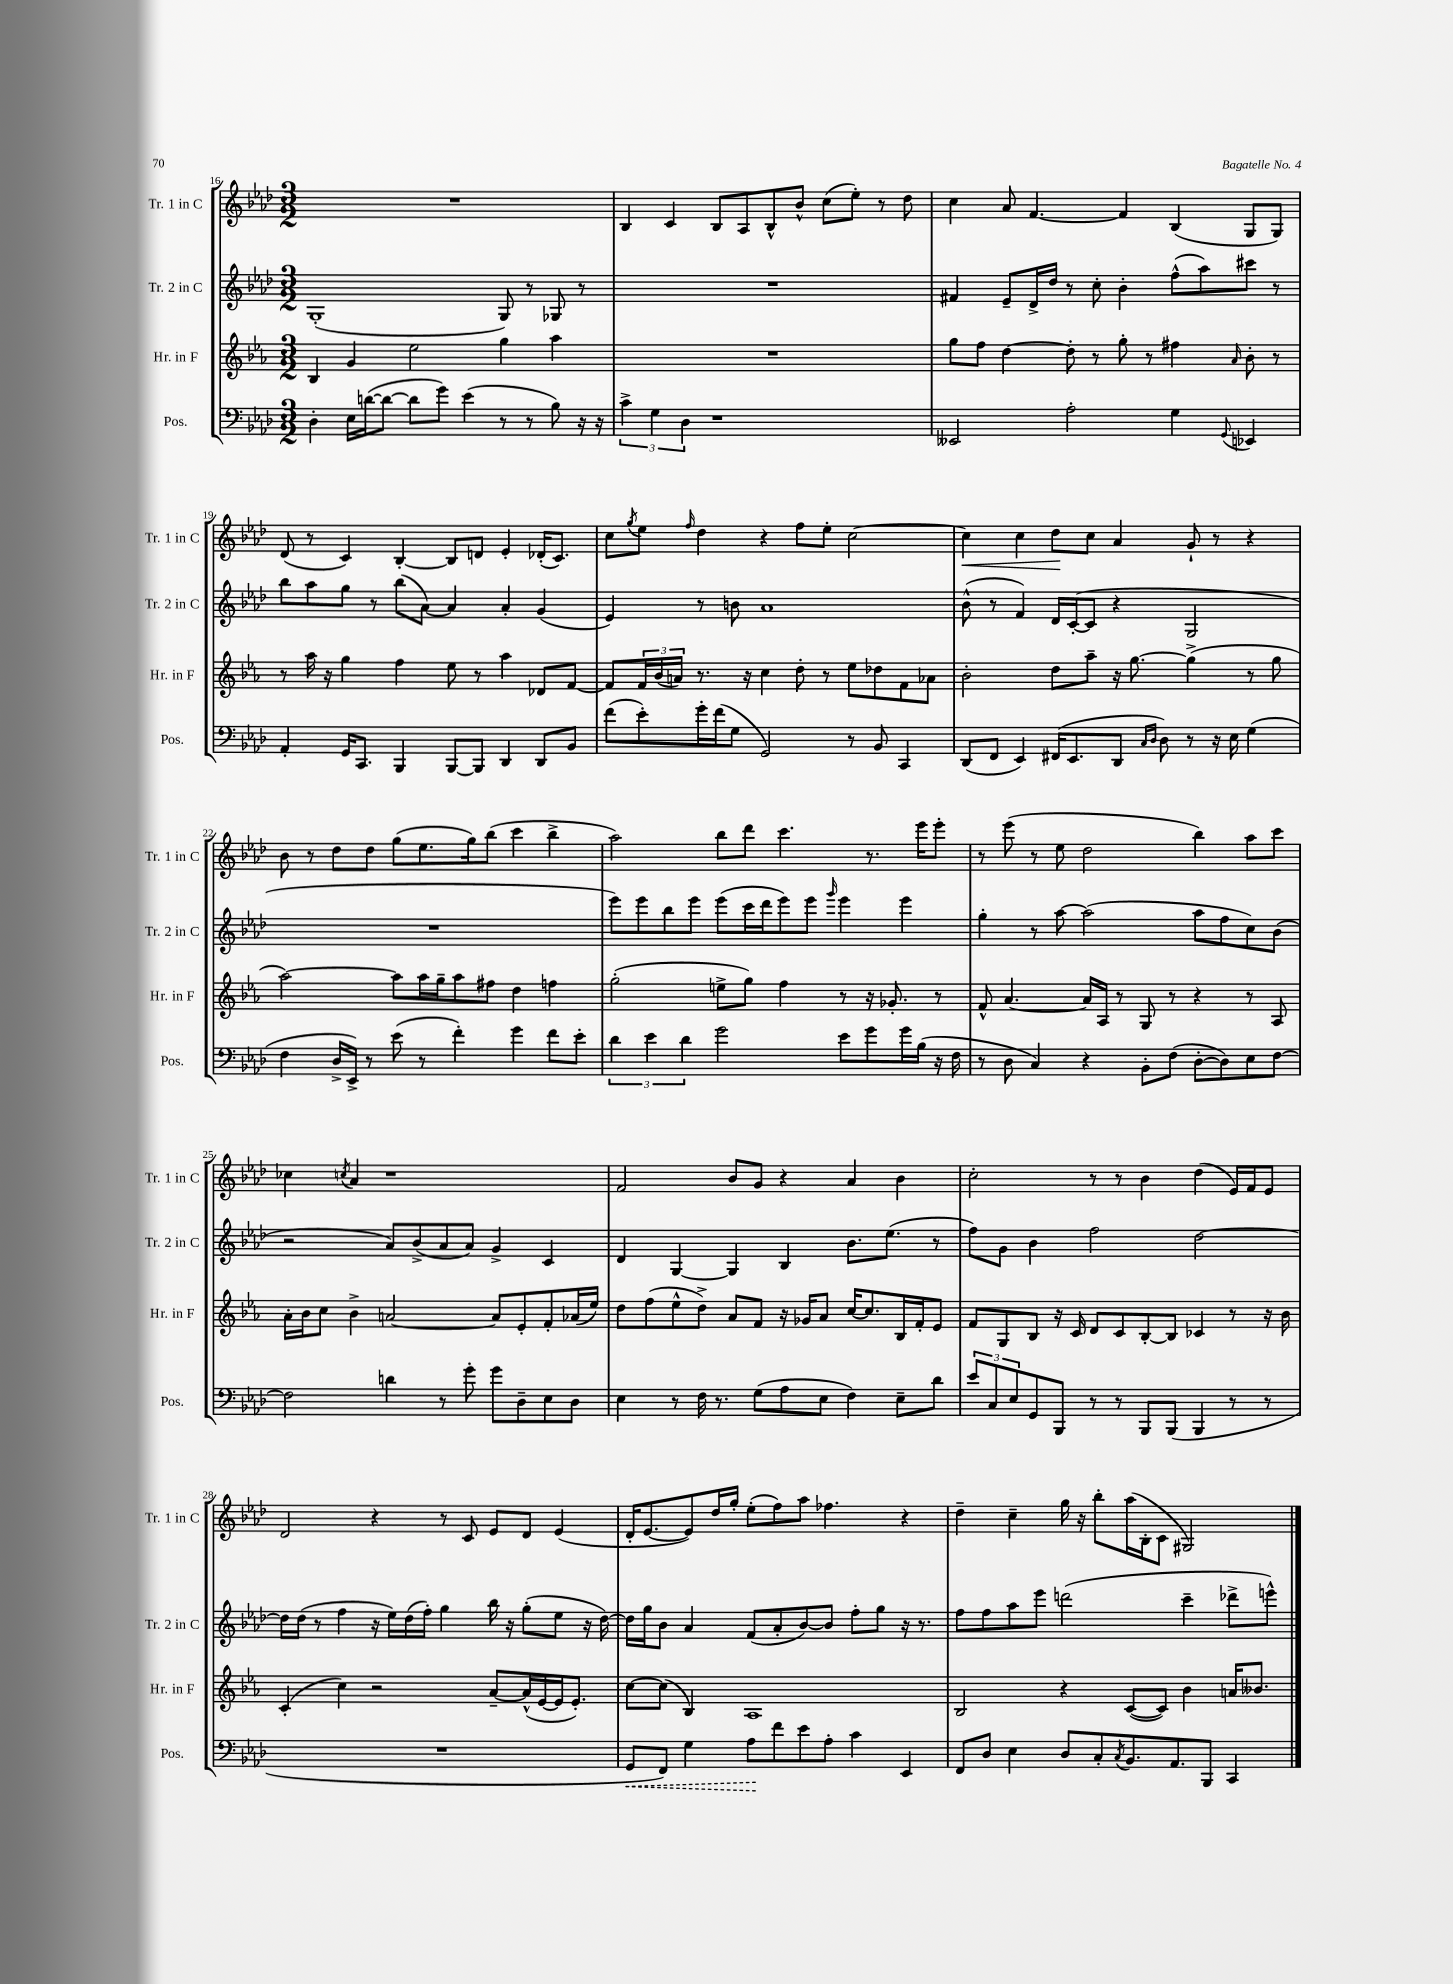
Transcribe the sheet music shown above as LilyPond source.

<<
\new StaffGroup <<
\new Staff = "s0" \with { instrumentName = "Tr. 1 in C" shortInstrumentName = "Tr. 1 in C" } {
    \clef treble \key aes \major \numericTimeSignature \time 3/2
    R1. |
    bes4 c'4 bes8 aes8 bes8-^ bes'8-^ c''8( ees''8-.) r8 des''8 |
    c''4 aes'8 f'4.~ f'4 bes4( g8 g8) |
    des'8( r8 c'4) bes4~-. bes8 d'8 ees'4-. des'16-.( c'8.) |
    c''8 \acciaccatura { g''8 } ees''8 \grace { f''16 } des''4 r4 f''8 ees''8-. c''2~ |
    c''4\< c''4 des''8\! c''8 aes'4 g'8-! r8 r4 |
    bes'8 r8 des''8 des''8 g''8( ees''8. g''16) bes''8( c'''4 bes''4-> |
    aes''2) bes''8 des'''8 c'''4. r8. ees'''16 ees'''8-. |
    r8 ees'''8( r8 ees''8 des''2 bes''4) aes''8 c'''8 |
    ces''4 \acciaccatura { c''8 } aes'4 r1 |
    f'2 bes'8 g'8 r4 aes'4 bes'4 |
    c''2-. r8 r8 bes'4 des''4( ees'16) f'16 ees'8 |
    des'2 r4 r8 c'8 ees'8 des'8 ees'4( |
    des'16-. ees'8.~ ees'8) des''16 g''16-. ees''8-.( f''8) aes''8 fes''4. r4 |
    des''4-- c''4-- g''16 r16 bes''8-. aes''16( bes16-. c'8 gis2) \bar "|." |
}
\new Staff = "s1" \with { instrumentName = "Tr. 2 in C" shortInstrumentName = "Tr. 2 in C" } {
    \clef treble \key aes \major \numericTimeSignature \time 3/2
    g1-.( g8) r8 ges8 r8 |
    R1. |
    fis'4 ees'8-- des'16-> des''16 r8 c''8-. bes'4-. f''8-^( aes''8) cis'''8 r8 |
    bes''8 aes''8 g''8 r8 bes''8( aes'8~) aes'4 aes'4-. g'4( |
    ees'4) r8 b'8 aes'1 |
    bes'8-^( r8 f'4) des'16 c'16~-.( c'8 r4 g2 |
    R1. |
    ees'''8) ees'''8 bes''8 ees'''8 ees'''8( c'''16 des'''16 ees'''8) ees'''8 \grace { g'''16 } ees'''4 ees'''4 |
    g''4-. r8 aes''8~ aes''2( aes''8 f''8 c''8) bes'8( |
    r2 aes'8) bes'8->( aes'8 aes'8) g'4-> c'4 |
    des'4 g4~ g4 bes4 bes'8. ees''8.( r8 |
    f''8) g'8 bes'4 f''2 des''2~ |
    des''16 des''16( r8 f''4 r16 ees''16) des''16( f''16-.) g''4 bes''16 r16 g''8-.( ees''8 r16 des''16~) |
    des''16 g''16 bes'8 aes'4 f'8( aes'8-. bes'8~) bes'8 f''8-. g''8 r16 r8. |
    f''8 f''8 aes''8 ees'''8 d'''2( c'''4-- des'''8-> e'''8-^) \bar "|." |
}
\new Staff = "s2" \with { instrumentName = "Hr. in F" shortInstrumentName = "Hr. in F" } {
    \clef treble \key ees \major \numericTimeSignature \time 3/2
    bes4 g'4 ees''2 g''4 aes''4 |
    R1. |
    g''8 f''8 d''4~ d''8-. r8 g''8-. r8 fis''4 \grace { aes'16 } bes'8-. r8 |
    r8 aes''16 r16 g''4 f''4 ees''8 r8 aes''4 des'8 f'8~ |
    f'8 \tuplet 3/2 { f'16 bes'16( a'16) } r8. r16 c''4 d''8-. r8 ees''8 des''8 f'8 aes'8 |
    bes'2-. d''8 aes''8-- r16 g''8.~ g''4->( r8 g''8 |
    aes''2~) aes''8 aes''16 g''16-- aes''8 fis''8 d''4 f''4 |
    g''2-.( e''8-> g''8) f''4 r8 r16 ges'8.-. r8 |
    f'8-^ aes'4.~ aes'16 aes16 r8 g8 r8 r4 r8 aes8 |
    aes'16-. bes'16 c''8 bes'4-> a'2~ a'8 ees'8-. f'8-. aes'16( ees''16) |
    d''8 f''8( ees''8-^ d''8->) aes'8 f'8 r16 ges'16 aes'8 c''16~ c''8. bes16 f'16-. ees'8 |
    f'8 g8 bes8 r16 c'16 d'8 c'8 bes8~-. bes8 ces'4 r8 r16 bes'16 |
    c'4-.( c''4) r2 aes'8~-- aes'16-^( ees'16~ ees'16 ees'8.-.) |
    c''8~ c''8( bes4) aes1 |
    bes2 r4 c'8~( c'8) bes'4 a'16 beses'8. \bar "|." |
}
\new Staff = "s3" \with { instrumentName = "Pos." shortInstrumentName = "Pos." } {
    \clef bass \key aes \major \numericTimeSignature \time 3/2
    des4-. ees16 d'16~( d'8~ d'8 g'8) ees'4( r8 r8 bes8) r16 r16 |
    \tuplet 3/2 { c'4-> g4 des4 } r1 |
    eeses,2 aes2-. g4 \appoggiatura { g,8 } ees,4 |
    aes,4-. g,16 c,8. bes,,4 bes,,8~ bes,,8 des,4 des,8 bes,8 |
    f'8( ees'8-.) g'16-. f'16( g8 g,2) r8 bes,8 c,4 |
    des,8( f,8 ees,4) fis,16( ees,8. des,8 \grace { c16 des16 } des8) r8 r16 ees16 g4( |
    f4 des16-> ees,16->) r8 ees'8( r8 f'4-.) g'4 f'8 ees'8-. |
    \tuplet 3/2 { des'4 ees'4 des'4 } g'2 ees'8 g'8 g'16 bes16( r16 f16 |
    r8 des8 c4) r4 bes,8-. f8( des8~-. des8) ees8 f8~ |
    f2 d'4 r8 g'8-. g'8 des8-- ees8 des8 |
    ees4 r8 f16 r8. g8( aes8 ees8 f4) ees8-- des'8 |
    \tuplet 3/2 { ees'8 c8 ees8 } g,8 bes,,8 r8 r8 bes,,8 bes,,8( bes,,4 r8 r8 |
    R1. |
    \once \override Hairpin.style = #'dashed-line g,8\< f,8) g4 aes8\! f'8 ees'8 aes8-. c'4 ees,4 |
    f,8 des8 ees4 des8 c8-. \acciaccatura { c8 } bes,8. aes,8. bes,,8 c,4 \bar "|." |
}
>>
>>
\layout { \context { \Score currentBarNumber = #16 } }
